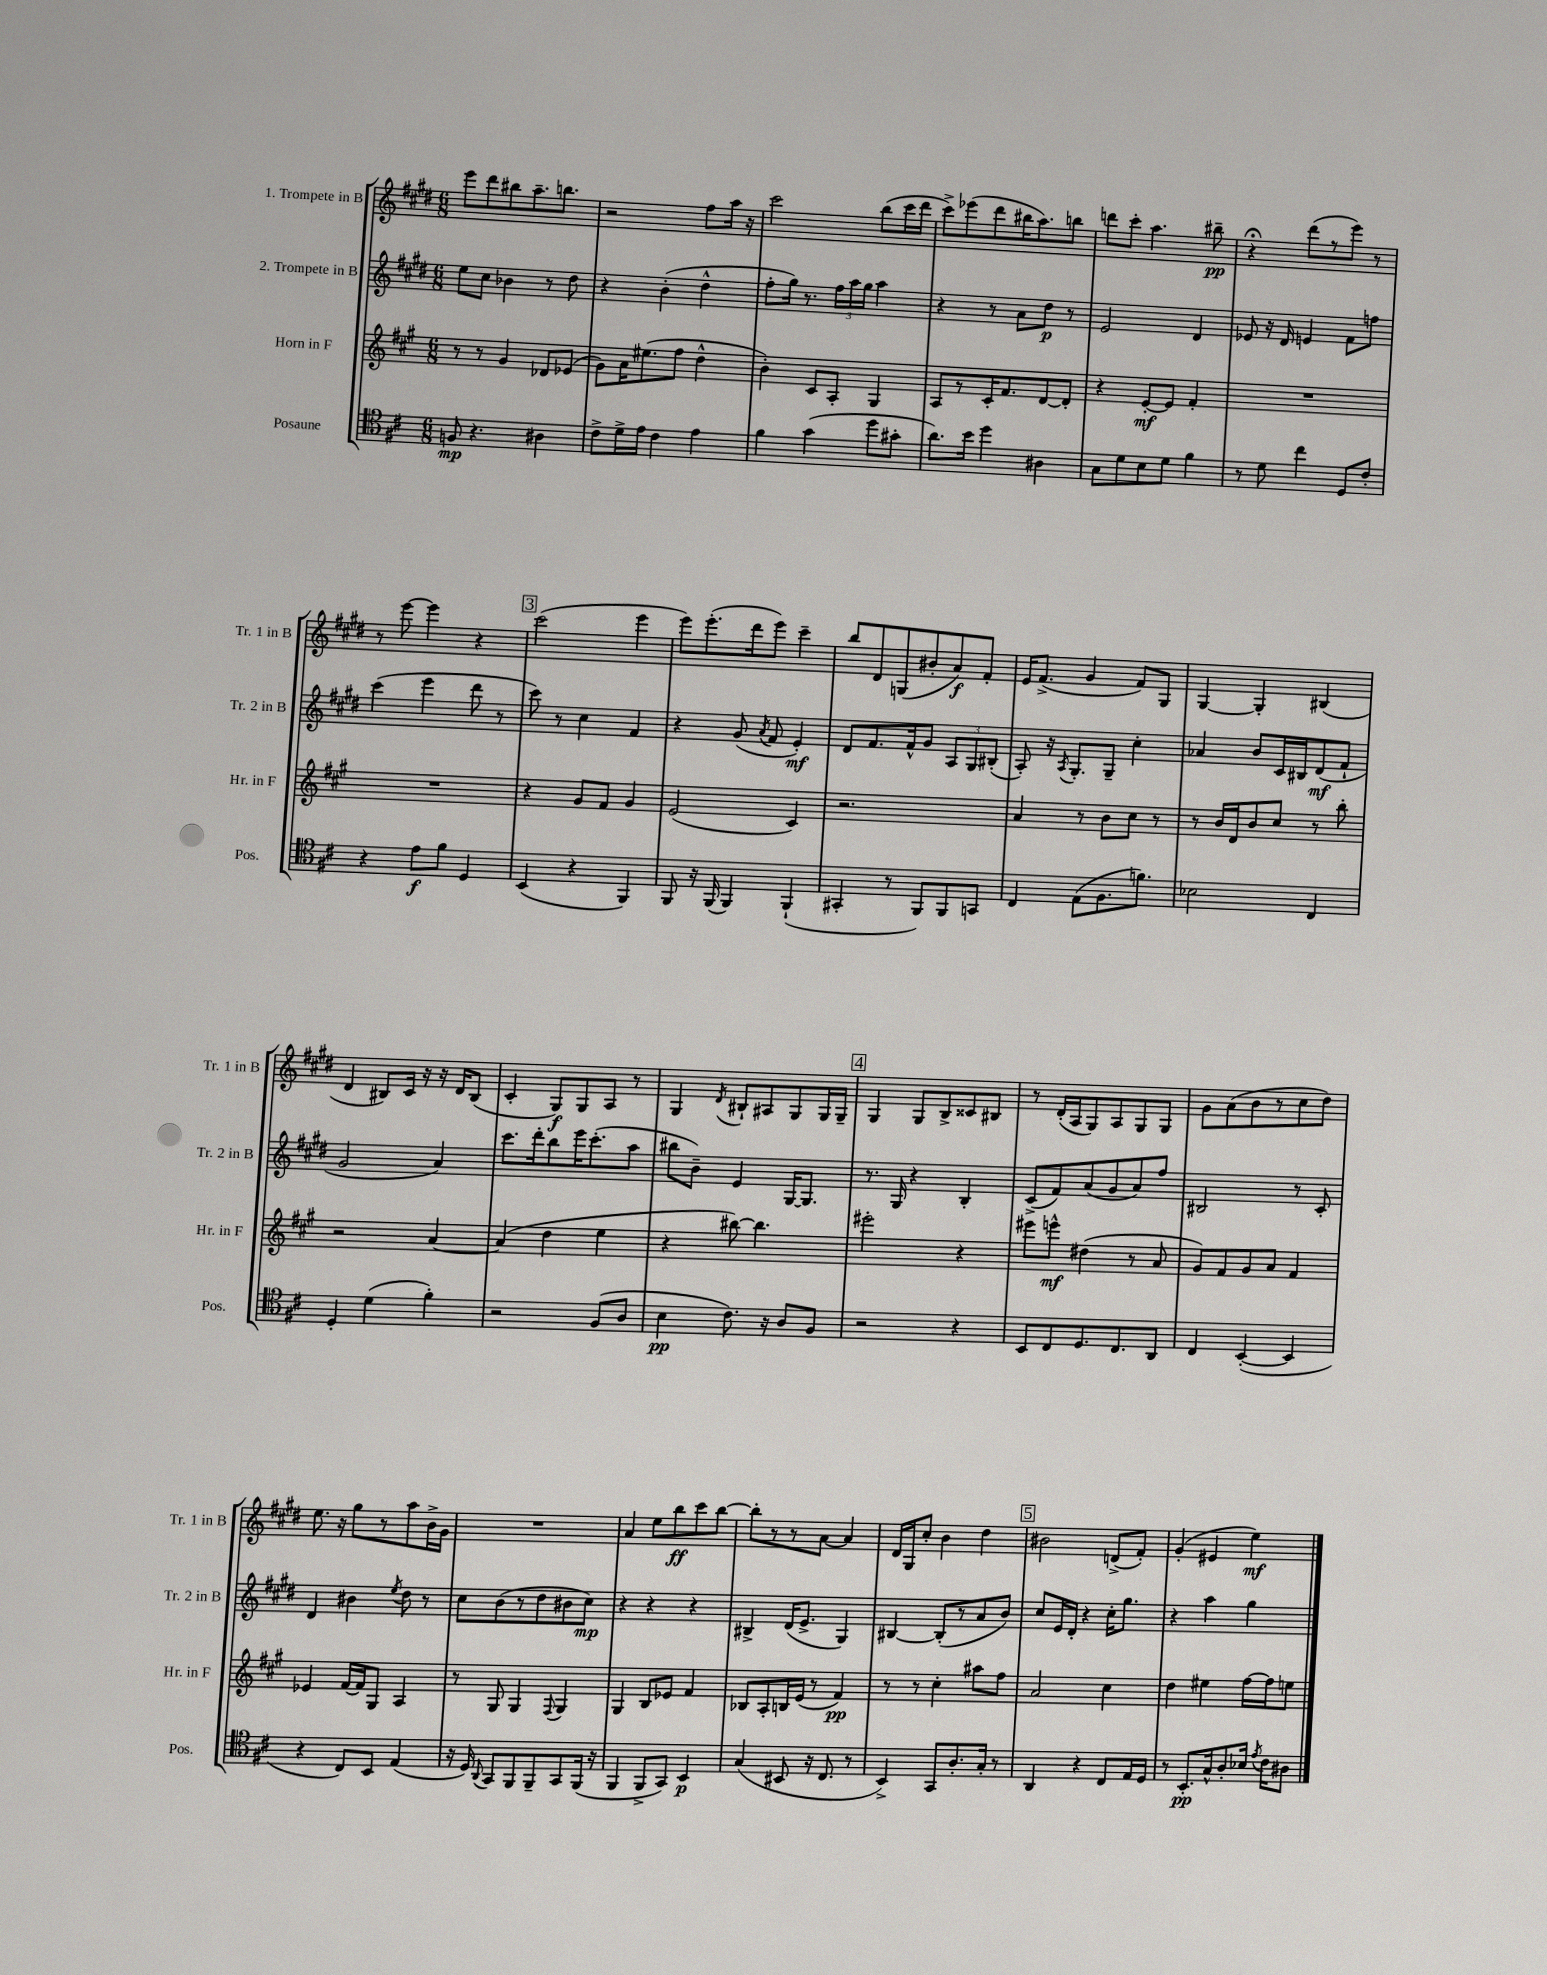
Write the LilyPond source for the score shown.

<<
\new StaffGroup <<
\new Staff = "s0" \with { instrumentName = "1. Trompete in B" shortInstrumentName = "Tr. 1 in B" } {
    \clef treble \key e \major \numericTimeSignature \time 6/8
    \autoBeamOff e'''8[ dis'''8 bis''8 a''8.-- b''8.] |
    r2 fis''8[ a''16] r16 |
    cis'''2 b''8[( cis'''16 dis'''16] |
    cis'''8[->) ees'''8( dis'''8 bis''16 a''8.) b''8] |
    d'''8[ cis'''8]-. a''4. bis''8--\pp |
    r4\fermata dis'''8[( r8 e'''8]) r8 |
    r8 e'''8~ e'''4 r4 |
    \mark \markup { \box "3" } cis'''2( e'''4 |
    e'''8[) e'''8.-.( dis'''16 e'''8]) cis'''4-- |
    b''8[ dis'8 g8( bis'8-. a'8\f) fis'8]-. |
    e'16[ fis'8.]->( gis'4 fis'8[) gis8] |
    gis4~ gis4-. bis4( |
    dis'4 bis8[) cis'16] r16 r16 dis'16[ bis8]( |
    cis'4-. gis8[\f) gis8 a8] r8 |
    gis4 \acciaccatura { dis'8 } bis8[-! ais8 gis8 gis16 gis16]-- |
    \mark \markup { \box "4" } gis4 gis8[ b8-> cisis'8 bis8] |
    r8 dis'16[-.( a16 gis8) a8 gis8 gis8] |
    gis'8[ a'8( b'8 r8 cis''8 dis''8]) |
    e''8. r16 gis''8[ r8 a''8 b'16-> gis'16] |
    R2. |
    a'4 e''8[ b''8\ff cis'''8 b''8]~ |
    b''8[-. r8 r8 a'8]~ a'4 |
    dis'16[ gis16 cis''8]-. b'4 dis''4 |
    \mark \markup { \box "5" } bis'2 d'8[->( fis'8]-.) |
    gis'4-.( eis'4 e''4\mf) \bar "|." |
}
\new Staff = "s1" \with { instrumentName = "2. Trompete in B" shortInstrumentName = "Tr. 2 in B" } {
    \clef treble \key e \major \numericTimeSignature \time 6/8
    \autoBeamOff e''8[ cis''8] bes'4 r8 dis''8 |
    r4 b'4-.( dis''4-^ |
    fis''8[-. gis''16]) r8. \tuplet 3/2 { fis''16[ a''16 gis''16] } a''4 |
    r4 r8 a'8[ dis''8]\p r8 |
    e'2 dis'4 |
    ees'8 r16 dis'16 e'4 fis'8[ f''8] |
    cis'''4( e'''4 dis'''8 r8 |
    \mark \markup { \box "3" } cis'''8) r8 cis''4 fis'4 |
    r4 gis'8( \acciaccatura { a'8 } fis'8 e'4-.\mf) |
    dis'8[ fis'8. fis'16-^ gis'8] \tuplet 3/2 { a8[ gis8 bis8]-.( } |
    a8-.) r16 \acciaccatura { a8 } gis8.[-. gis8]-- cis''4-. |
    aes'4 b'8[ cis'16 bis16 dis'8\mf( fis'8]-! |
    gis'2 a'4) |
    cis'''8.[ dis'''16-. b''8 e'''16 cis'''8.-.( a''8] |
    bis''8[ b'8]--) e'4 gis16[~ gis8.] |
    \mark \markup { \box "4" } r8. gis16 r4 b4-. |
    cis'8[->( fis'8) a'8( gis'8 a'8) fis''8] |
    bis2 r8 cis'8-. |
    dis'4 bis'4 \acciaccatura { e''8 } dis''8 r8 |
    cis''8[ b'8( r8 dis''8 bis'8 cis''8]\mp) |
    r4 r4 r4 |
    bis4-> dis'16[( e'8.]-> gis4) |
    bis4~ bis8[-.( r8 a'8 b'8]) |
    \mark \markup { \box "5" } cis''8[ e'16 dis'16]-. r4 cis''16[-. gis''8.] |
    r4 a''4 gis''4 \bar "|." |
}
\new Staff = "s2" \with { instrumentName = "Horn in F" shortInstrumentName = "Hr. in F" } {
    \clef treble \key a \major \numericTimeSignature \time 6/8
    \autoBeamOff r8 r8 gis'4 des'8[ ees'8]( |
    gis'8[) a'16 eis''8.( fis''8] d''4-^ |
    b'4-.) cis'8[ a8]-. gis4 |
    a8[ r8 cis'16-. fis'8. d'8~ d'8]-. |
    r4 e'8[~-.\mf e'8] fis'4-. |
    R2. |
    R2. |
    \mark \markup { \box "3" } r4 gis'8[ fis'8] gis'4 |
    e'2( cis'4) |
    r2. |
    a'4 r8 b'8[ cis''8] r8 |
    r8 b'16[ d'16 b'8 cis''8] r8 b''8-. |
    r2 a'4~ |
    a'4( d''4 e''4 |
    r4 bis''8~) bis''4. |
    \mark \markup { \box "4" } eis'''2-. r4 |
    eis'''8[ e'''8]-^\mf dis''4( r8 a'8 |
    gis'8[) fis'8 gis'8 a'8] fis'4 |
    ees'4 fis'16[~ fis'16 gis8] a4 |
    r8 gis8 gis4 \appoggiatura { fis8 } gis4 |
    gis4 b8[ ees'8] fis'4 |
    bes8[ a8-. b16 e'16]( r8 fis'4\pp) |
    r8 r8 cis''4-. ais''8[ fis''8] |
    \mark \markup { \box "5" } a'2 cis''4 |
    d''4 eis''4 fis''16[~ fis''16 e''8] \bar "|." |
}
\new Staff = "s3" \with { instrumentName = "Posaune" shortInstrumentName = "Pos." } {
    \clef tenor \key d \major \numericTimeSignature \time 6/8
    \autoBeamOff f8\mp r4. ais4 |
    cis'8[-> d'16-> e'16] cis'4 e'4 |
    fis'4 g'4( d''8[ gis'8]-. |
    a'8.[) b'16] d''4 ais4 |
    g8[ d'8 b8 d'8] fis'4 |
    r8 d'8 cis''4 d8[ cis'8]-. |
    r4 e'8[\f fis'8] d4 |
    \mark \markup { \box "3" } b,4( r4 fis,4) |
    fis,8 r16 fis,16( fis,4) fis,4-!( |
    gis,4-. r8 fis,8[) fis,8 g,8] |
    cis4 e8[( fis8. f'8.]) |
    bes2 cis4 |
    d4-. d'4( fis'4-.) |
    r2 fis8[( a8] |
    b4\pp cis'8.) r16 a8[ fis8] |
    \mark \markup { \box "4" } r2 r4 |
    b,8[ cis8 d8. cis8. a,8] |
    cis4 b,4~-.( b,4 |
    r4 cis8[) b,8] e4( |
    r16 d16) \appoggiatura { a,8 } g,8[ fis,8 fis,8-- g,8 fis,16]( r16 |
    fis,4 fis,8[-> g,8]) b,4\p |
    g4( bis,8 r16 cis8. r8 |
    b,4->) g,8[ a8.-. g16]-. r8 |
    \mark \markup { \box "5" } a,4 r4 cis8[ e16 d16] |
    r8 b,8.[-.\pp g16-^ a8-. bes16] \acciaccatura { e'8 } cis'16[ ais8] \bar "|." |
}
>>
>>
\layout { \context { \Score \remove "Bar_number_engraver" } }
